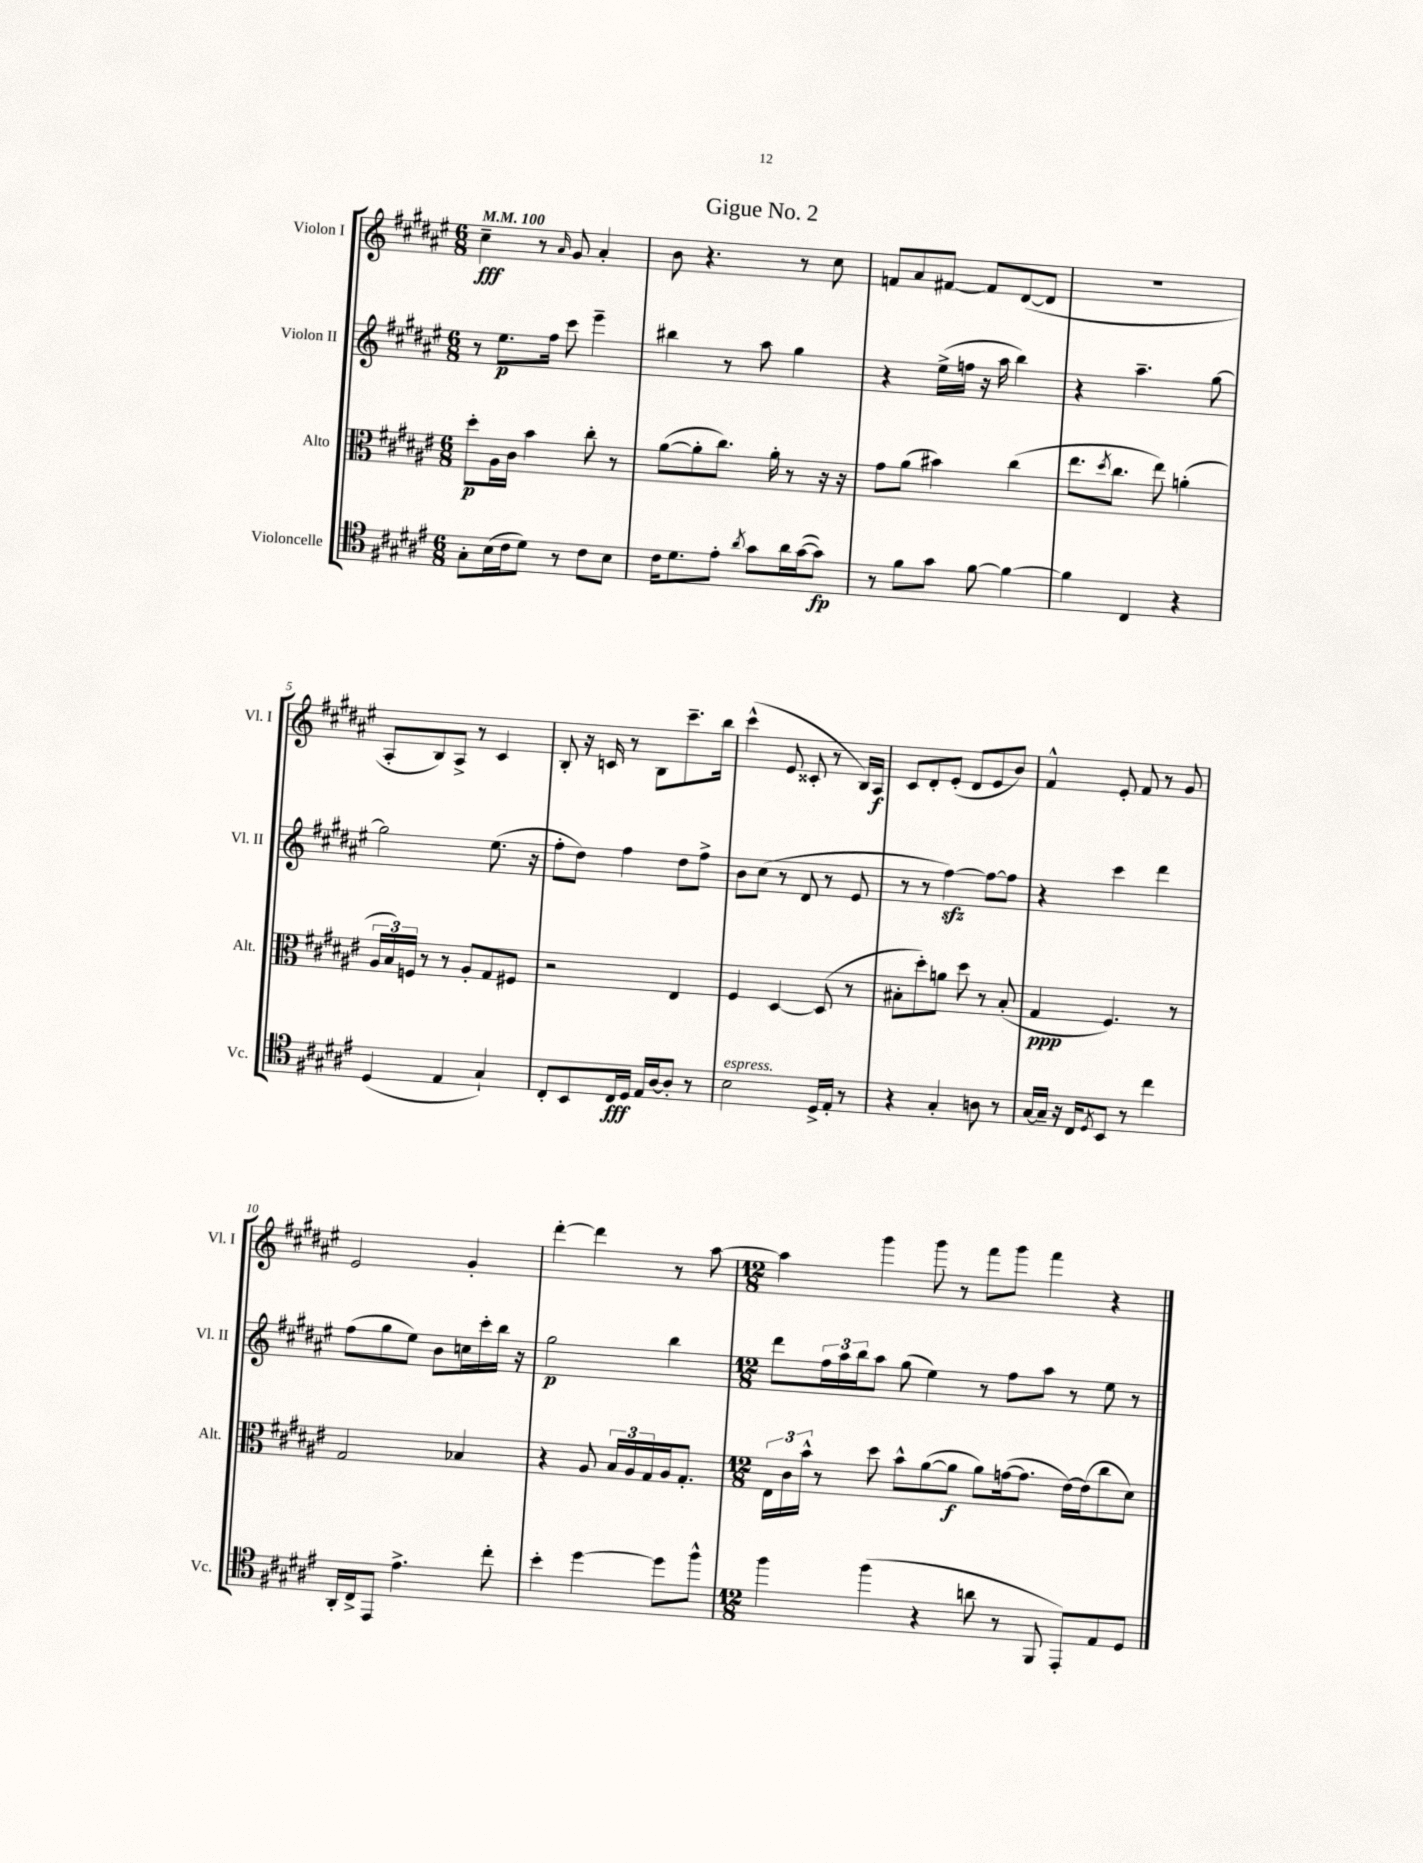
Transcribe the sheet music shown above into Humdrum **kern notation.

**kern	**kern	**kern	**kern
*staff4	*staff3	*staff2	*staff1
*clefC4	*clefC3	*clefG2	*clefG2
*k[f#c#g#d#a#e#]	*k[f#c#g#d#a#e#]	*k[f#c#g#d#a#e#]	*k[f#c#g#d#a#e#]
*M6/8	*M6/8	*M6/8	*M6/8
*MM100	*MM100	*MM100	*MM100
8G#'	8dd#'	8r	4cc#~
(16B	16A#	8.ee#	.
16c#	16c#	.	.
8d#)	4b	.	8r
.	.	16ff#	.
.	.	.	16qqa#
8r	.	8ccc#	8g#
8c#	8cc#'	4eee#~	4a#'
8B	8r	.	.
=	=	=	=
16c#	([8a#	4bb#	8b
8.d#	.	.	.
.	8a#']	.	4.r
8e#'	8.cc#)	8r	.
8qa#	.	.	.
8g#	.	8aa#	.
.	16a#'	.	.
16a#	8r	4gg#	8r
([16g#	.	.	.
8g#])	16r	.	8cc#
.	16r	.	.
=	=	=	=
8r	8g#	4r	8f
8f#	(8a#	.	8a#
8g#	4b#)	(16ee#^	[8f#
.	.	16ff	.
[8f#	.	16r	8f#]
.	.	16aa#	.
4f#_	(4cc#	4bb)	([8d#
.	.	.	8d#]
=	=	=	=
4f#]	8.ee#	4r	2.r
.	8qdd#	.	.
.	8.cc#	.	.
4C#	.	4.aa#~	.
.	8ee#)	.	.
4r	(4a'	.	.
.	.	[8gg#	.
=	=	=	=
(4D#	24A#	2gg#]	8A#'
.	24B)	.	.
.	24F	.	.
.	8r	.	8B)
4E#	8r	.	8A#^
.	8A#'	.	8r
4G#`)	8G#	(8.ee#	4c#
.	8F#	.	.
.	.	16r	.
=	=	=	=
8C#'	2r	8ff#'	8B'
8BB	.	8dd#)	16r
.	.	.	16c
16C#	.	4ff#	8r
16D#	.	.	.
16E#	.	.	8B
[16A#	.	.	.
8A#']	4E#	8dd#	8.ccc#~
8r	.	8ff#^	.
.	.	.	16bb
=	=	=	=
2B	4F#	8b	(4ccc#^^
.	.	(8cc#	.
.	[4D#	8r	8e#
.	.	8d#	8c##'
16D#^	(8D#]	8r	8r
16E#'	.	.	.
8r	8r	8e#	16B)
.	.	.	16A#
=	=	=	=
4r	8B#'	8r	8c#
.	8dd#')	8r	8d#'
4G#'	8a	[4ff#)	(8e#'
.	8dd#	.	8d#
8A	8r	8ff#_	8e#
8r	(8B#'	8ff#]	8b)
=	=	=	=
[16G#	4G#	4r	4f#^^
16G#~]	.	.	.
16r	.	.	.
16C#	.	.	.
8qD#	.	.	.
8BB	4.F#)	4ccc#	8e#'
8r	.	.	8f#
4cc#	.	4ddd#	8r
.	8r	.	8g#
=	=	=	=
16AA#'	2G#	(8ff#	2e#
16C#^	.	.	.
8EE#	.	8gg#	.
4.e#^	.	8ee#)	.
.	.	8b	.
.	4B-	16cc	4g#'
.	.	16ccc#'	.
8cc#'	.	16bb	.
.	.	16r	.
=	=	=	=
4b'	4r	2gg#	[4ddd#'
[4dd#	8A#	.	4ddd#]
.	24B	.	.
.	24A#	.	.
.	24G#	.	.
8dd#]	16A#	4bb	8r
.	8.G#'	.	.
8ff#^^	.	.	[8aa#
=	=	=	=
*M12/8	*M12/8	*M12/8	*M12/8
4ff#	24E#	8ddd#	4aa#]
.	24c#	.	.
.	24b^^	.	.
.	8r	24ff#	.
.	.	24aa#	.
.	.	24bb	.
(4ff#	8dd#	8aa#	4ggg#
.	8b^^	(8gg#	.
4r	([8a#	4ee#)	8ggg#
.	8a#]	.	8r
8a	8a#)	8r	8fff#
8r	([16g	8ff#	8ggg#
.	8.g]	.	.
8FF#	.	8aa#	4fff#
8EE#')	[16e#)	8r	.
.	(16e#]	.	.
8E#	8cc#	8ee#	4r
8D#	8d#)	8r	.
==	==	==	==
*-	*-	*-	*-
